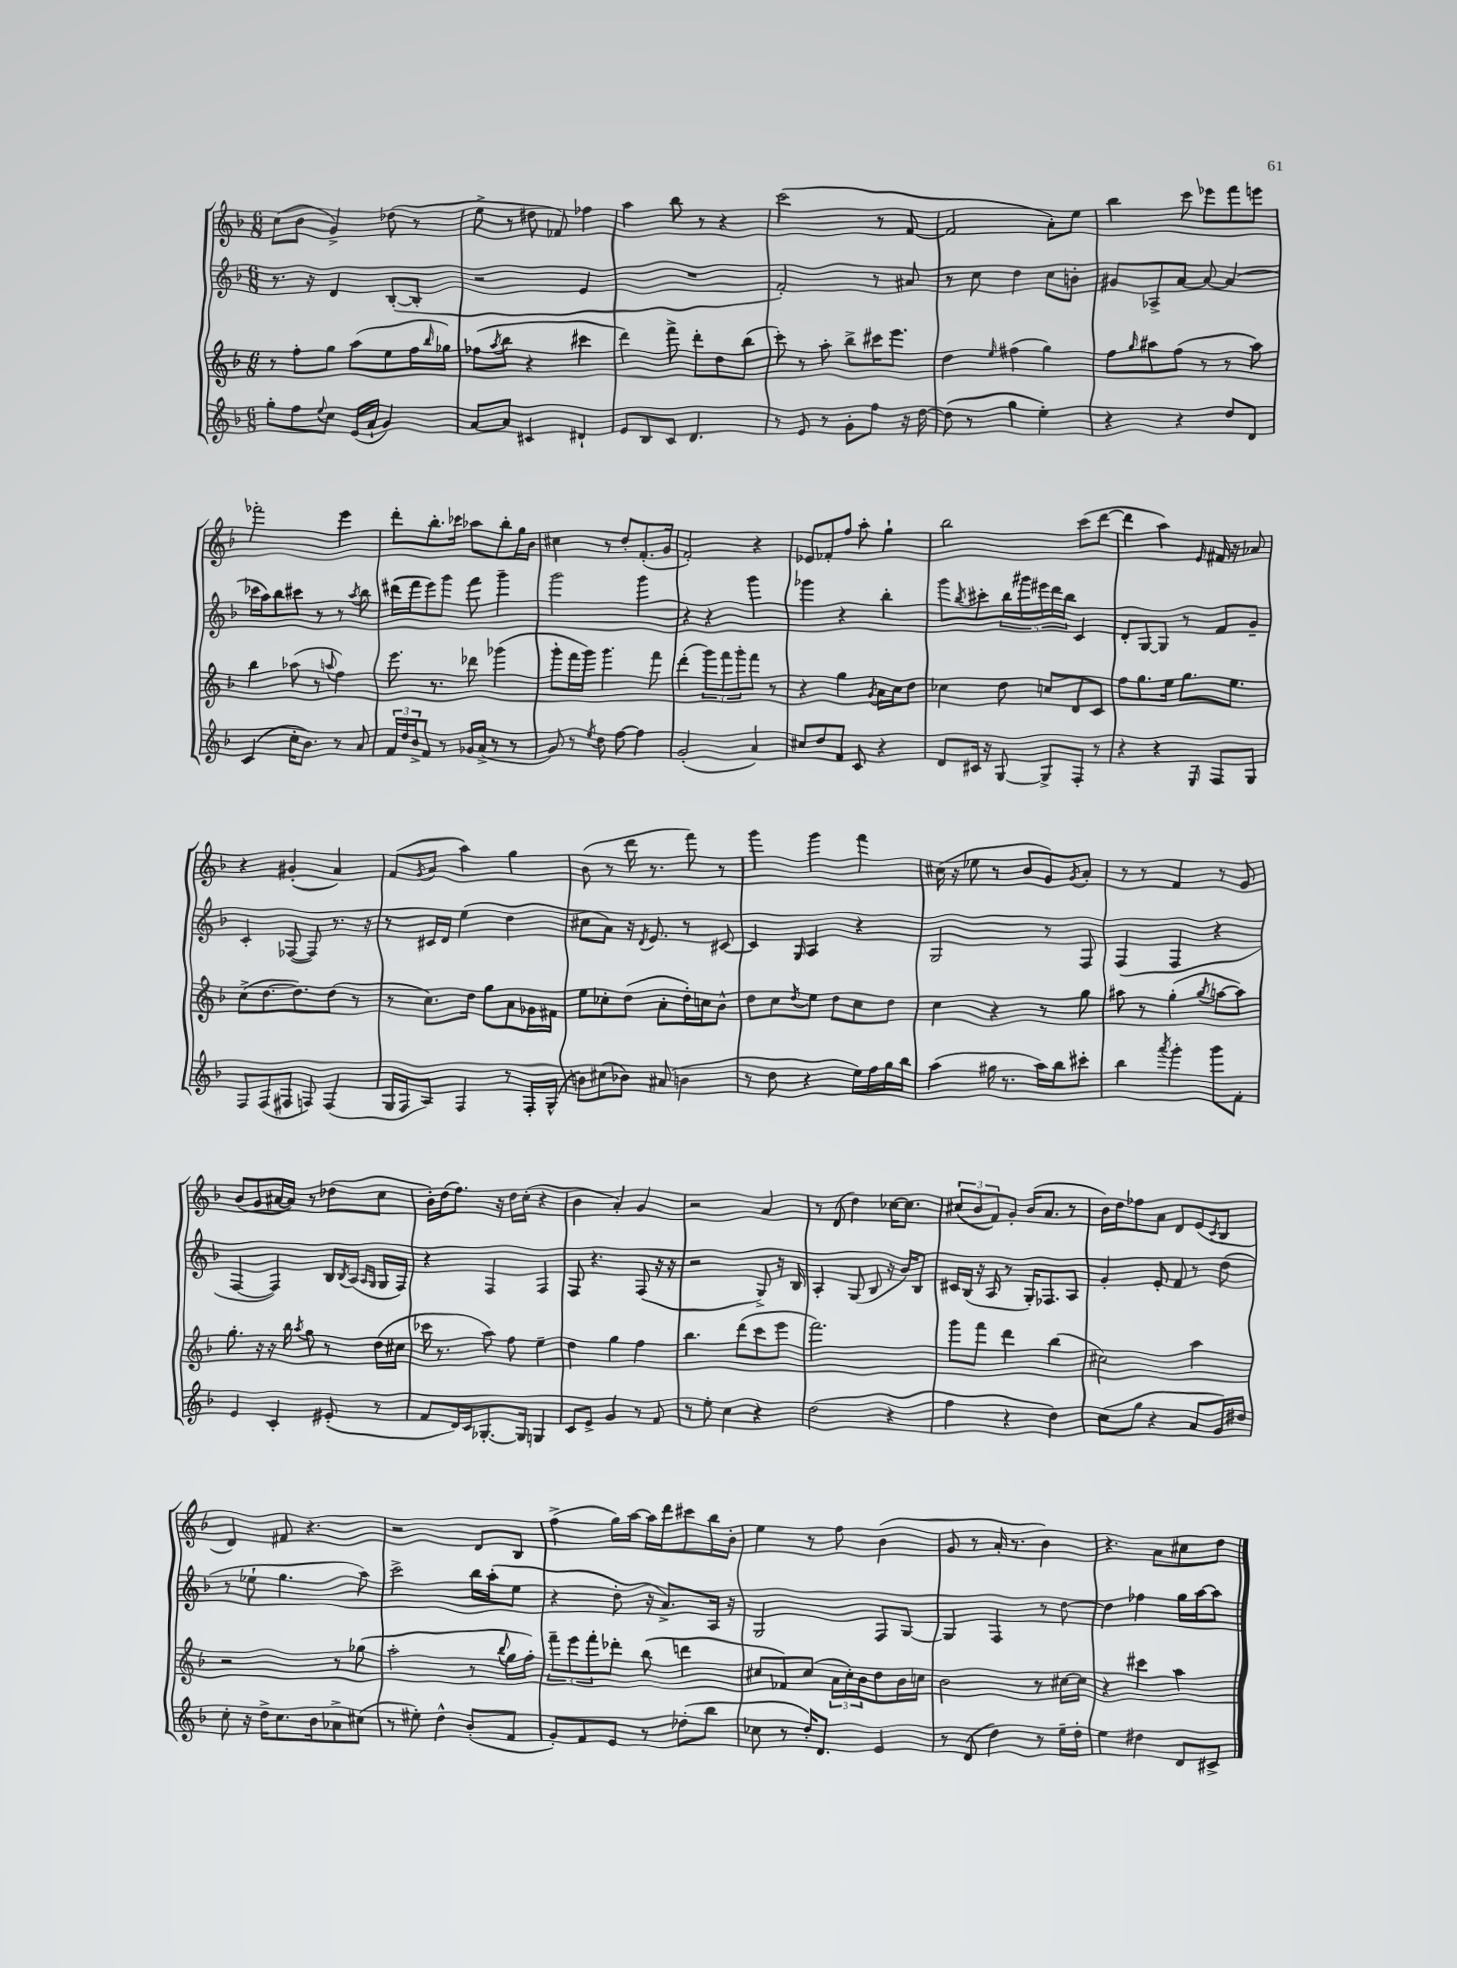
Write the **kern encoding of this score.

**kern	**kern	**kern	**kern
*part4	*part3	*part2	*part1
*staff4	*staff3	*staff2	*staff1
*clefG2	*clefG2	*clefG2	*clefG2
*k[b-]	*k[b-]	*k[b-]	*k[b-]
*M6/8	*M6/8	*M6/8	*M6/8
=87	=87	=87	=87
8gg'\L	8r	8.r	(8cc\L
8ff\	8ff'\L	.	8b-\J
.	.	16r	.
8qqee/	.	.	.
8cc\J	8gg\J	4d/	4g^/)
(16e/LL	(8aa\L	.	.
16a`/JJ	.	.	.
4g/)	8ee\	([8B-'/L	(8dd-X\
.	16ff\L	8B-'/J]	8r
.	16qqbb-/	.	.
.	16gg-X\JJ)	.	.
=88	=88	=88	=88
[8a/L	(8ff-X\L	2r	8ee^\
.	8qaa/	.	.
8a/J]	8bb-\J	.	8r
4c#X/	4r	.	8dd#X\
.	.	.	8f-X/)
4d#X`/	4ccc#X\	4e/	4ff-X\
=89	=89	=89	=89
8e/L	4ddd\)	2.r	4aa\
8B-/	.	.	.
8c/J	8fff^\	.	8bb-\
4.d/	8ddd'\L	.	8r
.	8dd\	.	4r
.	(8bb-\J	.	.
=90	=90	=90	=90
8r	8ccc'\)	2f'/)	(2ccc\
8e/	8r	.	.
8r	8aa'\	.	.
8g'\L	8bb-^\L	.	.
8ff\J	16ccc#X\K	8r	8r
.	8.eee\J	.	.
16r	.	8a#X/	[8f/
[16dd\	.	.	.
=91	=91	=91	=91
(8dd\]	4dd\	8r	2f/]
8r	.	8cc\	.
.	16qqee/	.	.
4gg\	(4ff#X\	4dd\	.
4ee'\)	4gg\)	8cc\L	8a'\L)
.	.	8bn'\J	8ee\J
=92	=92	=92	=92
4r	8ff\L	8g#X/L	4bb-\
.	16qqgg/	.	.
.	8aa#X\	8A-X^/	.
4r	(8ff\J	[8a/J	8ccc\
.	8r	8a/_	8eee-X\L
8dd/L	8r	(4a/]	8fff\
8d/J	8aa#\)	.	8eeen\J
!!LO:LB:g=z
=93	=93	=93	=93
(4c/	4bb-\	16ccc-X\LL	2fff-X'\
.	.	16aa\J)	.
.	.	8bb-\	.
16cc'\KL	(8aa-X\	8ccc#X\J	.
8.b-\J)	.	.	.
.	8r	8r	.
.	8qqaan/	.	.
8r	4ff\)	8r	4eee\
.	.	8qaa/	.
8a/	.	8bb-\	.
=94	=94	=94	=94
24f/LL	8.eee\	(16ddd#X\LL	8ddd'\L
24dd/	.	.	.
.	.	16fff\J	.
24b-^/J	.	.	.
8f/J	.	8eee\)	8.bb-'\
.	8.r	.	.
8r	.	8ggg\J	.
.	.	.	16ccc-X\Jk
16g-X/LL	8ddd-X\	8fff\	8aa-X\L
(16a^/JJ	.	.	.
8r	(4ggg-X\	4ggg~\	8bb-'\
8r	.	.	16gg\L
.	.	.	16b-\JJ
=95	=95	=95	=95
8g/)	8ggg'\L	2ggg\	4cc#X\
8r	16fff\L	.	.
.	16ggg\JJ)	.	.
8qee/	.	.	.
8dd\	4.ggg\	.	8r
[8ff\	.	.	8dd'/L
4ff\]	.	4ggg\	(8.f'/
.	8fff\	.	.
.	.	.	16g/Jk
=96	=96	=96	=96
(2g'/	(4ddd'\	4r	2f'/)
.	12ggg\L)	4r	.
.	12fff\	.	.
.	12ggg'\	.	.
4a/)	8fff\J	4ggg\	4r
.	8r	.	.
=97	=97	=97	=97
8cc#X/L	4r	4ggg-X\	8e-X/L
8dd/	.	.	8f-X'/
8f/J	4gg\	4r	8ff/J
8c/	.	.	8aa'\
.	8qg/	.	.
4r	16a\LL	4bb-'\	4gg`\
.	16cc\J	.	.
.	8dd\J	.	.
=98	=98	=98	=98
8d/L	4cc-X\	8ggg\L	2bb-\
.	.	8qbb-/	.
16c#X/Jk	.	8ccc#X'\	.
16r	.	.	.
[8G/	8dd\	20bb-\L	.
.	.	20ggg#X\	.
.	.	20eee#X\	.
8G^/L]	8ccn/L	.	.
.	.	20ddd\	.
.	.	20bb-\JJ	.
8F'/J	8d/	4c/	(8ccc\L
8r	8c/J	.	[8ddd\J
=99	=99	=99	=99
4r	8ff\L	8d'/L	4ddd\]
.	8.gg\	[8G/	.
4r	.	8G/J]	4aa\)
.	16ee\Jk	.	.
.	8.gg\L	8r	.
16qqE/	.	.	16qqe/
8F/L	.	8f/L	16f#X/
.	8.ee\J	.	16r
8G/J	.	8g~/J	8a-X/
!!LO:LB:g=z
=100	=100	=100	=100
8F/L	(8cc^\L	4c'/	4r
(8F/	[8.dd\	.	.
8F#X/J	.	([8F-X/	(4g#X'/
.	8.dd\])	.	.
8Fn/)	.	8F-/])	.
(4F/	(8dd\J	8.r	4a/)
.	8r	.	.
.	.	16r	.
=101	=101	=101	=101
16G/LL	8r	8r	(8f/L
16F/J	.	.	.
.	.	.	8qg/
8A/J)	8.cc\L)	16c#X/LL	8a/J
.	.	16d/JJ	.
4F/	.	(4ee\	4aa\)
.	16dd\Jk	.	.
.	8gg\L	.	.
8r	8a\	4dd\	4gg\
16F'/LL	16g-X\L	.	.
(16G^^/JJ	16f#X\JJ	.	.
=102	=102	=102	=102
8bn\L)	8ee\L	8cc#X\L	(8b-\
(8cc#X\	8cc-X'\	8a\J)	8r
8b-X\J)	(8dd\J	16r	16ddd\
.	.	8qd/	.
.	.	8.e/	8.r
(8a#X/	8a'\L	.	.
4bn\	16dd'\L)	8r	8fff\)
.	16ccn\J	.	.
.	8b-^^\J	[8c#X/	8r
=103	=103	=103	=103
8r	8dd\L	4c#/]	4ggg\
8dd\	8cc\	.	.
.	8qdd/	16qqG/	.
4r	8ee\J	4A/	4ggg\
.	8dd\L	.	.
16ee\LL)	8cc\	4r	4fff\
16ff\	.	.	.
16gg\	8dd\J	.	.
16bb-\JJ	.	.	.
=104	=104	=104	=104
(4aa\	4cc\	2G/	(16cc#X\
.	.	.	16r
.	.	.	8ee-X\
16gg#X\	4r	.	8r
8.r	.	.	.
.	.	.	8b-/L
16aa\LL)	8r	8r	8g/)
16bb-\J	.	.	.
.	.	.	8qg/
8ccc#X'\J	8gg\	8F/	8a'/J
=105	=105	=105	=105
4bb-\	8aa#X\	(4F/	8r
.	8r	.	8r
8qaaa/	.	.	.
4ggg'\	(4gg'\	4F/	4f/
.	8qgg/	.	.
8ggg\L	[8aan\L	4r	8r
8f'\J	8aa\J])	.	8g/
!!LO:LB:g=z
=106	=106	=106	=106
4e/	8.gg'\	[4F/	(8b-/L
.	.	.	8g/
.	16r	.	.
4c'/	16r	4F/])	[16a#X/L
.	16bb-\	.	16a#/JJ])
.	8qaa/	.	.
.	8gg\	.	8r
(8e#X'/	8r	16B-/LL	(8dd-X\L
.	.	8qB-/	.
.	.	(16A/JJ	.
.	.	16qqA/LL	.
.	.	16qqG/JJ	.
8r	(16dd\LL	16G/LL	8cc\J
.	16cc#X\JJ	16F/JJ)	.
=107	=107	=107	=107
8f/L	16ccc-X\	4r	16b-'\LL)
.	8.r	.	(16dd\J
16d/L)	.	.	8.ff\J)
16c/J	.	.	.
[8.G-X'/	8aa\)	4F/	.
.	.	.	16r
.	8ff\	.	16dd\LL
16G-/Jk]	.	.	(16cc'\JJ
4Gn/	4ee~\	4F/	4r
=108	=108	=108	=108
8c/L	4dd\	8F/	4b-\
8e^/J	.	4.r	.
4g/	4gg\	.	4a'/)
8r	4ff\	(8F/	4g/
8f/	.	16r	.
.	.	16r	.
=109	=109	=109	=109
8r	4.bb-\	2r	2r
8ee'\	.	.	.
4cc\	.	.	.
.	(8ddd\L	.	.
4r	8ccc\	8G^/)	4a/
.	8eee\J	16r	.
.	.	16B-/	.
=110	=110	=110	=110
(2dd\	2.fff\)	4A'/	8r
.	.	.	(8d/
.	.	(8G/	4dd\)
.	.	8B-/	.
4r	.	16r	[16cc-X\KL
.	.	16b-/KL)	8.cc-\J]
.	.	8B-/J	.
=111	=111	=111	=111
4ff\	8ggg\L	16c#X/LL	(12cc#X/L
.	.	(16B-/JJ	.
.	.	.	12b-/
.	8fff\J	16r	.
.	.	.	12f/)
.	.	16A/	.
4r	4ddd\	8r	8g'/J
.	.	16G'/KL)	(16b-/KL
.	.	8.F-X/	8.a/J
4dd\)	(4bb-\	.	.
.	.	8A/J	8r
=112	=112	=112	=112
(8cc\L	2cc#X\)	4g'/	16b-\LL)
.	.	.	16dd\J
8gg\J	.	.	8ff-X\
4r	.	8e'/	8a\J
.	.	8f/	8d/L
8a/L	4aa\	8r	(8e/
.	.	.	8qc/
16g/L)	.	(8dd\	8B-/J
16dd#X/JJ	.	.	.
!!LO:LB:g=z
=113	=113	=113	=113
8cc'\	2r	8r	4d/)
16r	.	8ee-X`\	.
16dd^\KL	.	.	.
8.cc\	.	4.gg\	8f#X/
.	.	.	4.r
16b-\k	.	.	.
8a-X^\	8r	.	.
(8cc#X\J	(8gg-X\	8aa\)	.
=114	=114	=114	=114
8r	2aa'\	2ccc^\	2r
8ee#X'\)	.	.	.
4dd^^\	.	.	.
(8b-'/L	8r	16bb-\LL	8d/L
.	.	(16aa'\J	.
.	8qqbb-/	.	.
8f/J	16gg\LL	8ee\J	8B-/J
.	16ff'\JJ)	.	.
=115	=115	=115	=115
8g'/L)	12fff~\L	4r	(4ff^\
.	12eee\	.	.
8f/	.	.	.
.	12fff'\	.	.
8e/J	8ddd-X'\J	8dd'\	16gg\LL)
.	.	.	[16aa\JJ
8r	(8bb-\	16r	16aa\LL]
.	.	8.a^/L)	16ddd\J
(8dd-X'\L	4dddn\	.	8ccc#X\
8bb-\J	.	16A/Jk	16bb-\L
.	.	16r	16b-'\JJ
=116	=116	=116	=116
8cc-X\	8cc#X/L	2G/	4ee\
8r	8f-X/)	.	.
16dd'/KL)	(8cc#/J	.	8r
8.d/J	.	.	.
.	24a\LL	.	8ff\
.	24cc#'\)	.	.
.	24b-\J	.	.
4e/	8dd\	8F/L	(4b-\
.	16b-\L	[8G/J	.
.	16ccn\JJ	.	.
=117	=117	=117	=117
8r	2b-\	4G/]	8g/
(8d/	.	.	8r
4dd\)	.	4F/	16a'/
.	.	.	8.r
8r	8r	8r	4b-\)
16ee~\LL	[16cc#X\LL	[8dd\	.
16dd'\JJ	16cc#\JJ]	.	.
=118	=118	=118	=118
4ee\	4r	4dd\]	4.r
4dd#X\	4ccc#X\	4ff-X\	.
.	.	.	8a\L
8d/L	4aa\	16gg\LL	8cc#X\
.	.	[16aa\J	.
8c#X^/J	.	8aa\J]	8dd\J
==	==	==	==
*-	*-	*-	*-
